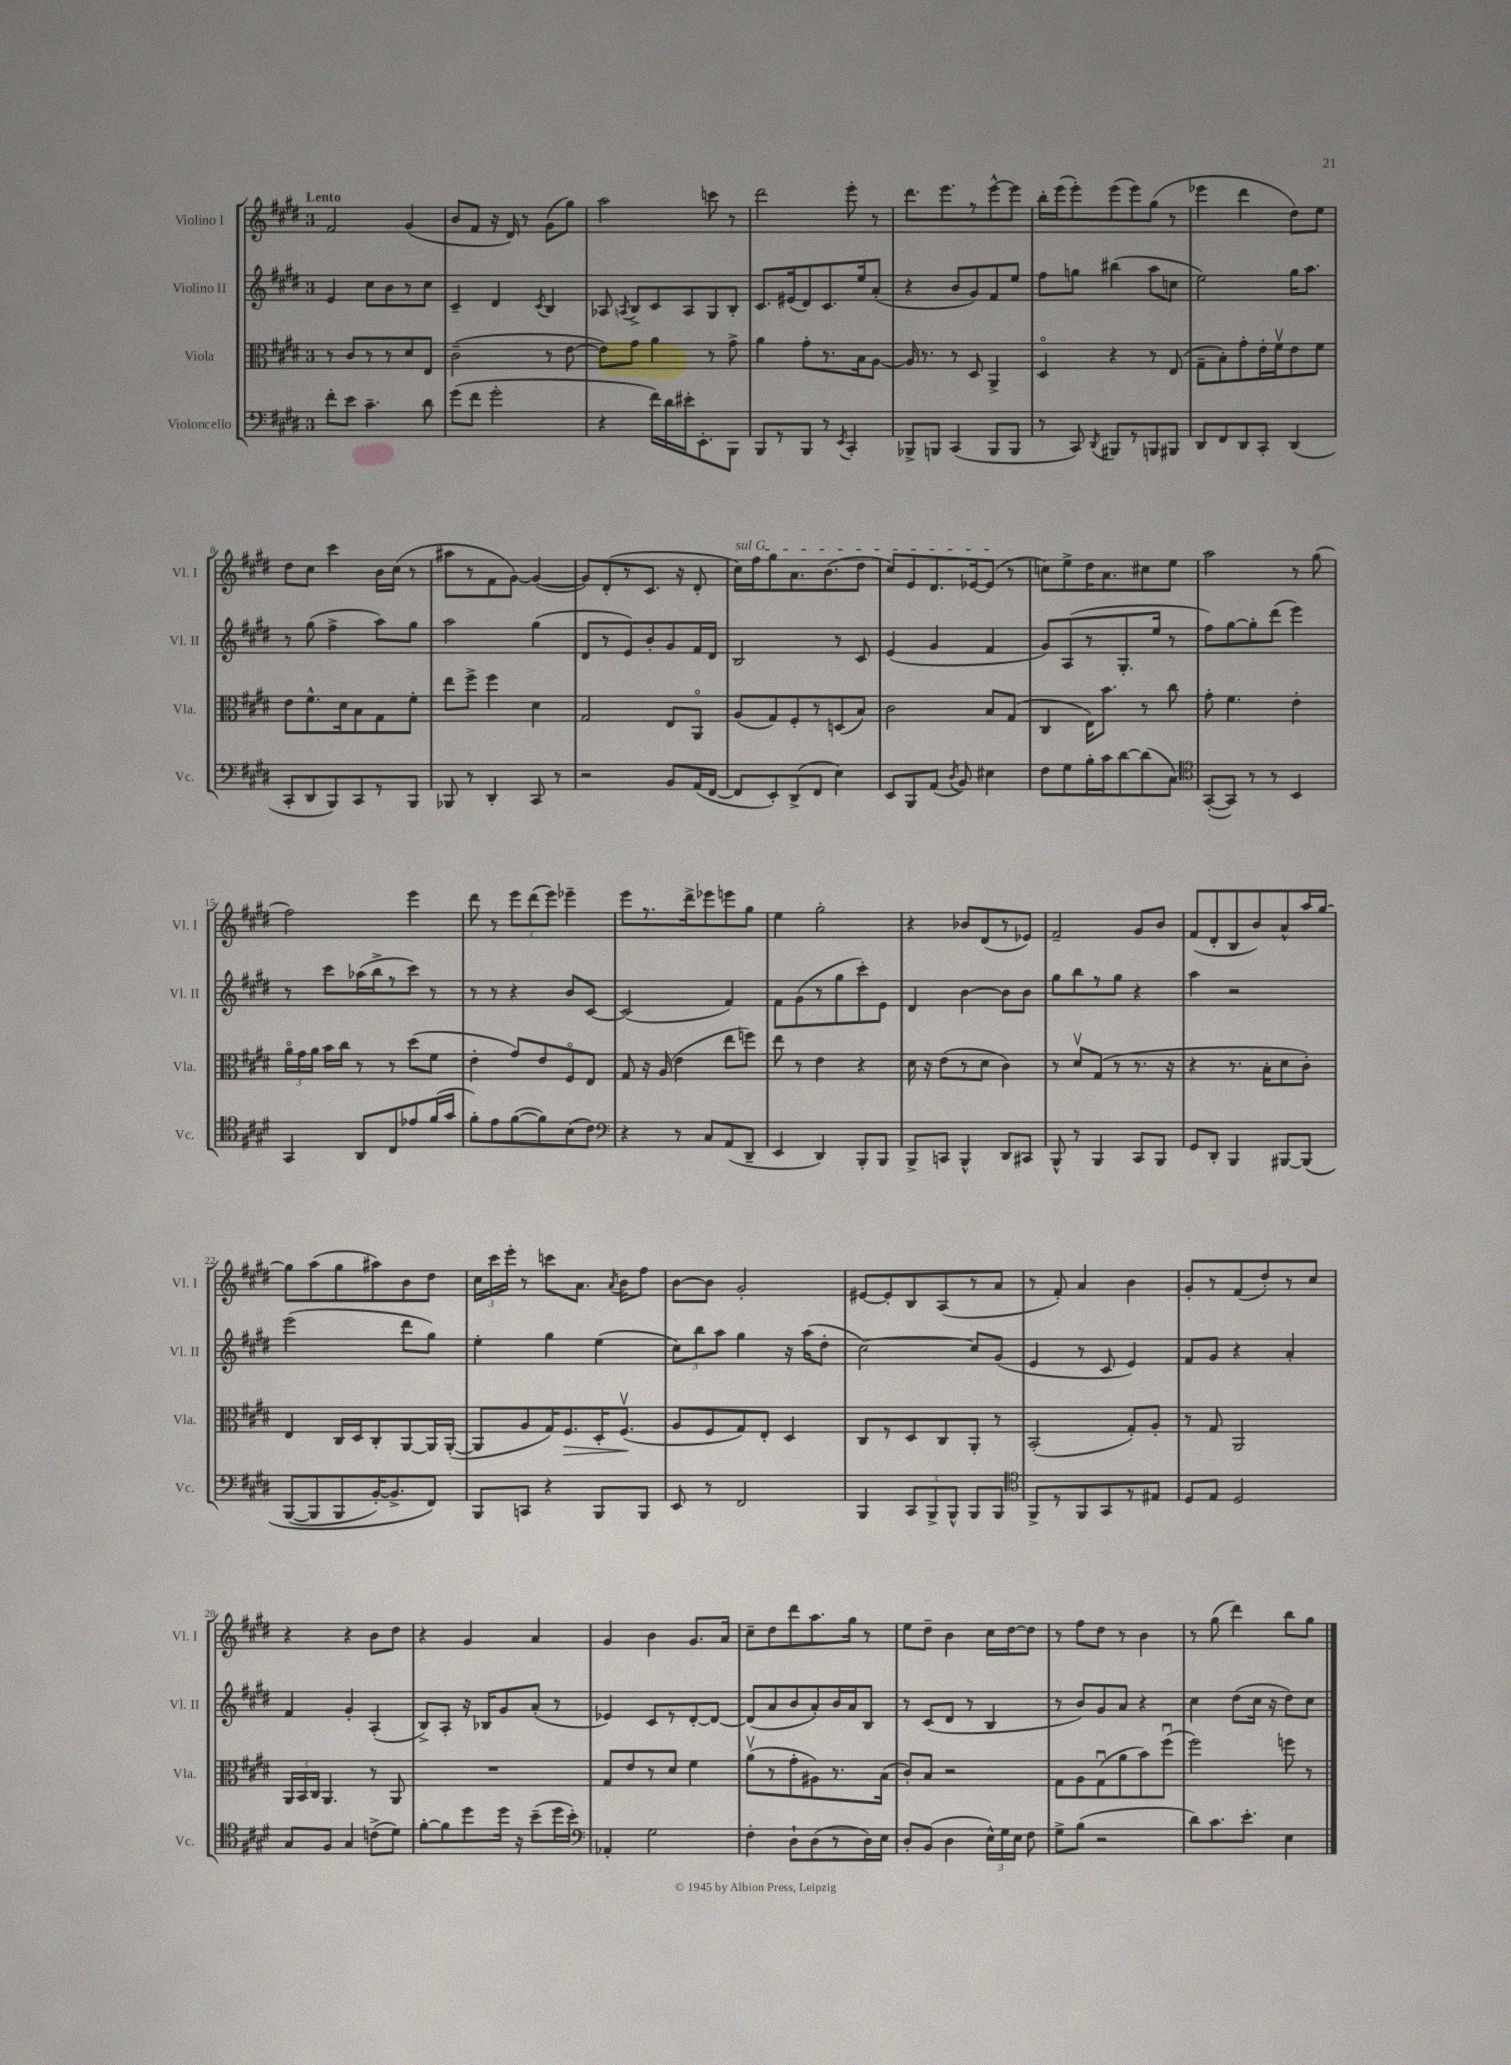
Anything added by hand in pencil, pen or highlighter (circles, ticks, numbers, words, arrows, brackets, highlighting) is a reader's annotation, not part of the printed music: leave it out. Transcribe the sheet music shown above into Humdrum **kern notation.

**kern	**kern	**kern	**kern
*staff4	*staff3	*staff2	*staff1
*clefF4	*clefC3	*clefG2	*clefG2
*k[f#c#g#d#]	*k[f#c#g#d#]	*k[f#c#g#d#]	*k[f#c#g#d#]
*M3/4	*M3/4	*M3/4	*M3/4
8f#'	8r	4e	2f#
8e	8c#	.	.
4.c#~	8r	8cc#	.
.	8r	8b	.
.	8d#	8r	(4g#
8d#	8E	8cc#	.
=	=	=	=
(8g#	(2c#~	4c#~	8b
8f#	.	.	8f#
2g#'	.	4d#	16r
.	.	.	16d#)
.	.	.	8r
.	.	8qc#	.
.	8r	4B	(8g#
.	[8e	.	8gg#)
=	=	=	=
4r	8e])	8A-	2aa
.	.	8qA	.
.	8g#	8B^	.
16f#)	4a	8c#	.
16d#	.	.	.
16e#'	.	8A	.
8.EE'	.	.	.
.	8r	8G#	8ccc
8BBB	8g#^	8B'	8r
=	=	=	=
8BBB	4a	8.c#	2ddd#
8r	.	.	.
.	.	(16e#	.
8BBB	8g#'	8d#)	.
8r	8.r	8.c#	.
8qEE	.	.	.
4CC#'	.	.	8eee'
.	16B	16ee	.
.	[8A	(8a'	8r
=	=	=	=
8BBB-^	16A]	4r	8.ddd#
.	8.r	.	.
8BBB	.	.	.
.	.	.	8.eee
(4CC#	8r	8b	.
.	8D#	8g#)	8r
8BBB	4AA^	8f#	[8eee^^
8BBB	.	8ee	8eee]
=	=	=	=
8r	4D#o	8ff#	16bb'
.	.	.	(16eee
8CC#)	.	8gg	8eee')
8qDD#	.	.	.
8BBB#	4r	(4bb#	(8eee
8r	.	.	8eee)
8BBB	8r	8aa	(8gg#
8BBB#	(8E	8cc	8r
=	=	=	=
8DD#	8G#~	2ee)	4eee-
8FF#	8B')	.	.
8DD#	8g#'	.	4ddd#
8CC#'	16e'	.	.
.	16f#v	.	.
(4DD#	8e	16gg#	8dd#)
.	.	8.aa	.
.	8f#	.	8ee
=	=	=	=
8CC#'	8e	8r	8dd#
8DD#	8.f#^^	(8gg#	8cc#
8BBB)	.	4ff#^	4ccc#
.	16d#	.	.
8CC#	8B	.	.
8r	8G#	8aa)	16b
.	.	.	(16cc#
8BBB	8f#'	8gg#	8r
=	=	=	=
8BBB-	8ee	2aa	8aa#
8r	8ff#^	.	8r
4DD#'	4ff#	.	8f#
.	.	.	[8g#)
8CC#	4d#	(4gg#	(4g#_
8r	.	.	.
=	=	=	=
2r	2G#	8d#	8g#])
.	.	8r	(8d#'
.	.	8e)	8r
.	.	8b'	8.c#
8BB	8E	8g#	.
.	.	.	16r
(16AA	8AAo	16f#	8d#'
[16FF#	.	16d#	.
=	=	=	=
8FF#]	(8A	2B	16cc#)
.	.	.	16ff#
8EE')	8G#)	.	8gg#
(8DD#^	8F#'	.	8.a
8FF#	8r	.	.
.	.	.	(8.b
4E)	(8D	8r	.
.	8B)	8c#	8dd#
=	=	=	=
8EE	2c#	(4e	8cc#)
8BBB	.	.	8e
(8AA	.	4g#	8.d#
8qD#	.	.	.
8BB)	.	.	.
.	.	.	[16e-
4E#	8B	4f#	(8e-]
.	(8G#	.	8r
=	=	=	=
8F#	4C#	8g#)	8cc)
8G#	.	(8A	8ee^
16B'	16E)	8r	16dd#
16c#	8.b	.	8.a
[8d#	.	8.G#'	.
(8d#]	8r	.	8cc#
.	.	16ee	.
8C#)	8cc#	8r	8ee
=	=	=	=
*clefC4	*	*	*
([8GG#'	8g#'	8ff#)	2aa
8GG#])	4.f#	[8gg#	.
8r	.	8gg#']	.
8r	.	(8ddd#	.
4BB	4e'	4eee)	8r
.	.	.	(8gg#
=	=	=	=
4GG#	24ao	8r	2ff#)
.	24g#	.	.
.	24a	.	.
.	16b	8ccc#	.
.	16cc#	.	.
8AA	8r	(16aa-	.
.	.	16bb^	.
8C#	8r	8r	.
8e-	(8dd#	8ccc#)	4eee
(16f#	8f#	8r	.
16g#	.	.	.
=	=	=	=
8f#')	4e'	8r	8ddd#
8e	.	8r	8r
([8f#	8g#)	4r	12eee
.	.	.	(12ddd#
8f#])	8e	.	.
.	.	.	12eee)
(8B	8F#o	8b	4eee-~
8c#)	8E	[8c#	.
=	=	=	=
*clefF4	*	*	*
4r	8G#	(2c#]	8eee
.	16r	.	8.r
.	(16A	.	.
8r	4e	.	.
.	.	.	16ddd#^
8C#	.	.	8eee-
(8AA	8ee	4f#)	8eee
8DD#~	8ff)	.	8gg#
=	=	=	=
4EE	8ee	8f#	4ee
.	8r	(8g#	.
4DD#)	4e	8r	2gg#'
.	.	8gg#	.
8BBB'	4r	8ccc#')	.
8BBB	.	8e	.
=	=	=	=
8BBB^	16d#	4d#	4r
.	16r	.	.
8CC	(8e	.	.
4BBB^^	8r	[4b	8b-
.	8d#	.	(8d#
8DD#	4c#)	8b]	8r
8CC#	.	8b	8e-)
=	=	=	=
8BBB^^	8r	8gg#	2f#~
8r	8d#v	8bb	.
4BBB	(8G#	8r	.
.	8r	8gg#	.
8CC#	8.r	4r	8g#
8BBB	.	.	8b
.	16r	.	.
=	=	=	=
8GG#	4r	4aa	(8f#
8DD#'	.	.	8d#'
4BBB	8.r	2r	8B
.	.	.	8b)
.	16B'	.	.
[8BBB#	8d#	.	8a^^
&(8BBB#]	8c#')	.	16aa
.	.	.	[16gg#
=	=	=	=
([8BBB	4E	(2eee	8gg#]
8BBB]	.	.	(8aa
8BBB	16C#	.	8gg#
.	16D#	.	.
[16BB')	8C#'	.	8aa#)
8.BB^]	.	.	.
.	[8AA	8ddd#	8b
8FF#&)	16AA]	8gg#)	8dd#
.	([16AA'	.	.
=	=	=	=
8BBB	8AA]	4ee'	24cc#
.	.	.	24ccc#
.	.	.	24eee'
8CC	8A	.	8r
4r	16G#)	4gg#	8ccc
.	8.F#	.	.
.	.	.	8.a
8BBB	16D#'	(4ee	.
.	.	.	8qa
.	(8.F#v	.	16b
8BBB	.	.	8ff#
=	=	=	=
8EE	8A	12cc#)	[8b
.	.	12bb	.
8r	8F#	.	8b]
.	.	12aa	.
2FF#	8G#)	4gg#	2g#'
.	8E'	.	.
.	4D#	16r	.
.	.	(16aa	.
.	.	8dd#'	.
=	=	=	=
4BBB	8C#	[2cc#)	[8e#
.	8r	.	8e#']
12CC#	8D#	.	8B
12BBB^	.	.	.
.	8C#	.	(8A
12BBB^^	.	.	.
8BBB	8AA'	8cc#]	8r
8BBB	8r	(8g#	8a
=	=	=	=
*clefC4	*	*	*
8FF#^	(2BB'	4e	8r
8r	.	.	8f#')
8FF#	.	8r	4a
8GG#	.	8c#	.
8r	8G#')	4e)	4b
8E#	8A'	.	.
=	=	=	=
8D#	8r	8f#	8g#'
8E	8G#	8g#	8r
2D#	2AA	4r	(8f#
.	.	.	8dd#')
.	.	4a'	8r
.	.	.	8cc#
=	=	=	=
8G#	24AA	4f#	4r
.	24BB	.	.
.	24C#	.	.
8F#	4.AA	.	.
4G#	.	4g#'	4r
(8c^	8r	(4A'	8b
8d#)	8AA	.	8dd#
=	=	=	=
[8f#'	2.r	8B^)	4r
8f#]	.	8A'	.
8dd#	.	16r	4g#
.	.	16B-	.
16dd#	.	8g#	.
16r	.	.	.
(8b~	.	(8a'	4a
16dd#	.	8r	.
16b')	.	.	.
=	=	=	=
*clefF4	*	*	*
4AA-'	8G#	4e-)	4g#
.	8e	.	.
2G#	8r	8c#	4b
.	8d#	8r	.
.	4f#	[8d#'	8.g#
.	.	8d#_	.
.	.	.	16a
=	=	=	=
4F#'	(8av	(8d#]	8cc#~
.	8r	8a	8dd#
8D#`	8g#'	8b	8ddd#
(8D#	8A#)	8a')	8.aa
8r	8.r	16b	.
.	.	16a	16gg#
16D#)	.	8B	8r
16E	(16B	.	.
=	=	=	=
8D#'	8c#')	8r	8ee
(8BB	8B	(8c#	8dd#~
4D#	2r	8d#	4b
.	.	8r	.
24E^^)	.	4B	16cc#
24G#	.	.	.
.	.	.	[16dd#
24E	.	.	.
8F#	.	.	8dd#]
=	=	=	=
8G#^	8G#	8r	8r
(8B	8A	8b)	8ff#
2r	(8G#u	8g#	8dd#
.	8a	8a	8r
.	8b)	4r	4b
.	(8ff#u	.	.
=	=	=	=
8d#)	2ff#)	4cc#	8r
8.c#	.	.	(8gg#
.	.	(8dd#	4ddd#)
8.e'	.	.	.
.	.	16cc#	.
.	.	16r	.
4E	8ff	8dd#)	8bb
.	8r	8cc#	8gg#
==	==	==	==
*-	*-	*-	*-
